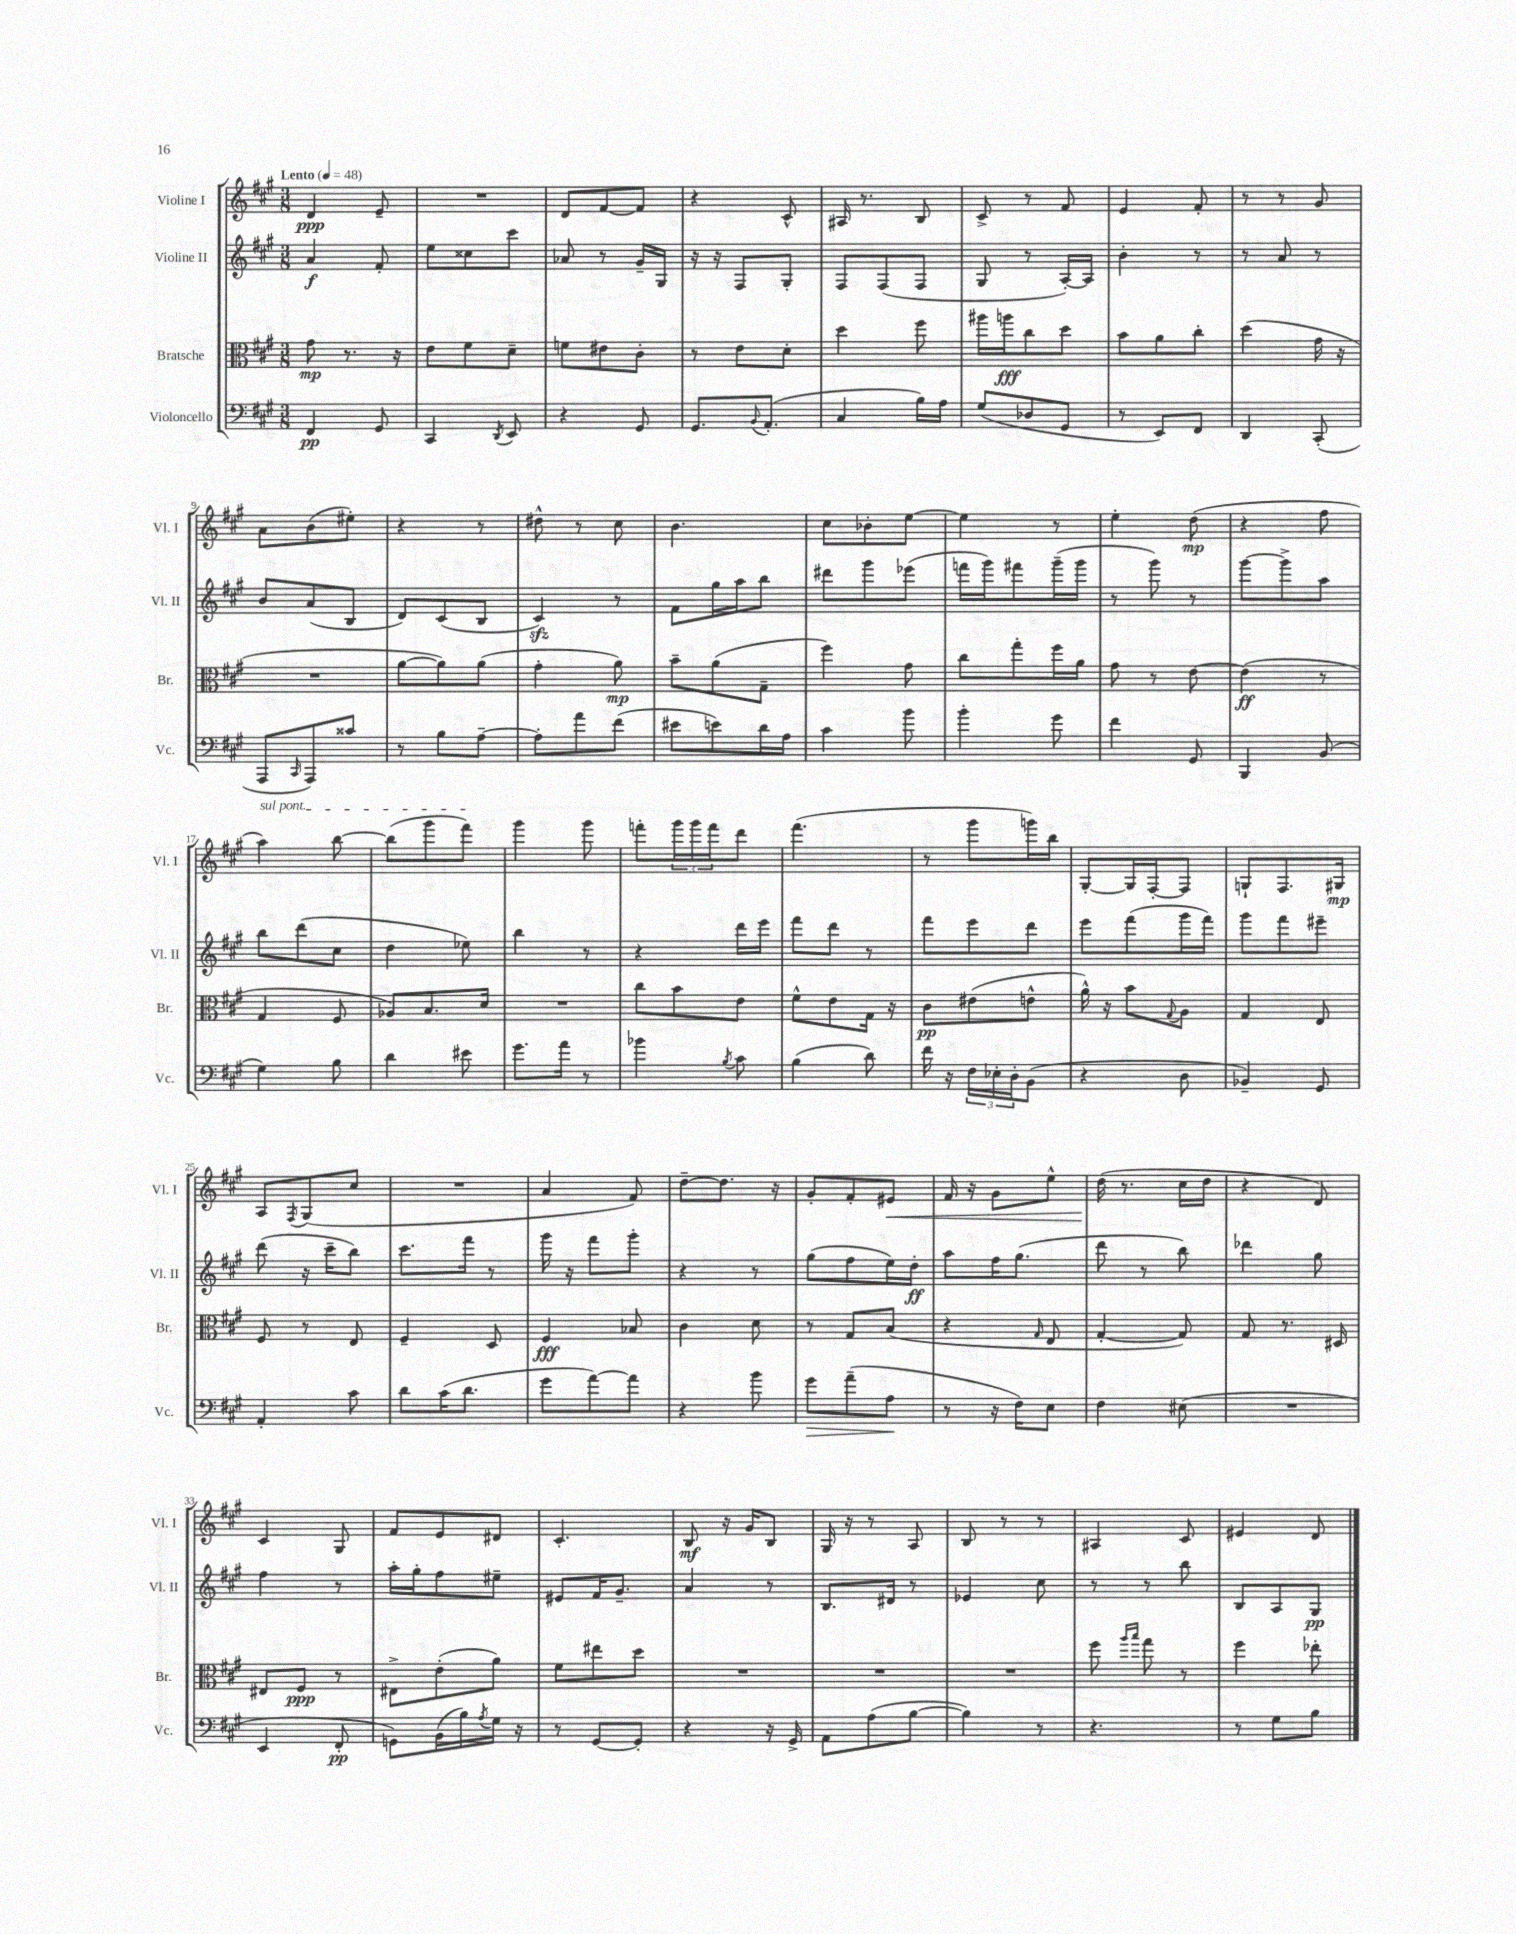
<<
\new StaffGroup <<
\new Staff = "s0" \with { instrumentName = "Violine I" shortInstrumentName = "Vl. I" } {
    \clef treble \key a \major \numericTimeSignature \time 3/8 \tempo "Lento" 4 = 48
    d'4\ppp e'8-- |
    R4. |
    d'8 fis'8~ fis'8 |
    r4 cis'8-^ |
    ais16 r8. b8 |
    cis'8-> r8 fis'8 |
    e'4 fis'8-. |
    r8 r8 gis'8 |
    a'8 b'8( eis''8-.) |
    r4 r8 |
    dis''8-^ r8 cis''8 |
    b'4. |
    cis''8 bes'8-. e''8~ |
    e''4 r8 |
    e''4-. d''8\mp( |
    r4 fis''8 |
    \once \override TextSpanner.bound-details.left.text = \markup { \italic "sul pont." } a''4\startTextSpan) b''8~ |
    b''8( gis'''8 fis'''8\stopTextSpan) |
    gis'''4 gis'''8 |
    f'''8-. \tuplet 3/2 { gis'''16 gis'''16 f'''16 } d'''8 |
    fis'''4.( |
    r8 gis'''8 g'''16) b''16 |
    gis8~-. gis16 fis16~-. fis8 |
    g8-! fis8. gis16\mp |
    a8 \acciaccatura { fis8 } gis8( cis''8 |
    R4. |
    a'4 fis'8) |
    d''8~-- d''8. r16 |
    gis'8-. fis'8-. eis'8\< |
    fis'16 r16 gis'8 e''8-^ |
    d''16\!( r8. cis''16 d''16 |
    r4 d'8) |
    cis'4 gis8 |
    fis'8 e'8 dis'8 |
    cis'4.-. |
    b8\mf r16 gis'16 b8 |
    gis16 r16 r8 a8 |
    b8 r8 r8 |
    ais4 cis'8 |
    eis'4 d'8 \bar "|." |
}
\new Staff = "s1" \with { instrumentName = "Violine II" shortInstrumentName = "Vl. II" } {
    \clef treble \key a \major \numericTimeSignature \time 3/8
    a'4\f fis'8-. |
    e''8 cisis''8 cis'''8 |
    aes'8 r8 gis'16-- gis16 |
    r16 r16 fis8 gis8-. |
    fis8 fis8( fis8 |
    gis8 r8 a16~-.) a16 |
    b'4-. r8 |
    r8 a'8 r8 |
    b'8 a'8( b8 |
    d'8) cis'8( b8 |
    cis'4\sfz) r8 |
    fis'8 gis''16 a''16 b''8 |
    dis'''8 gis'''8 ees'''8( |
    f'''16 gis'''16) fis'''8 gis'''16--( gis'''16 |
    r8 gis'''8) r8 |
    gis'''8~ gis'''8-> a''8 |
    b''8 d'''8( cis''8 |
    d''4 ees''8) |
    b''4 r8 |
    r4 d'''16 e'''16 |
    fis'''8 d'''8 r8 |
    fis'''8 e'''8 d'''8 |
    e'''8 fis'''8( gis'''16 fis'''16) |
    gis'''8 fis'''8 eis'''8-- |
    d'''8( r16 cis'''16-- b''8) |
    cis'''8. fis'''16 r8 |
    gis'''16 r16 fis'''8 gis'''8-. |
    r4 r8 |
    gis''8( fis''8 e''16) d''16-.\ff |
    a''8 fis''16 gis''8.( |
    d'''8 r8 b''8) |
    des'''4 gis''8 |
    fis''4 r8 |
    a''16-. gis''16-. fis''8 eis''8-- |
    eis'8 fis'16 gis'8.-- |
    a'4 r8 |
    b8. dis'16 r8 |
    ees'4 cis''8 |
    r8 r8 b''8 |
    b8 a8 gis8\pp \bar "|." |
}
\new Staff = "s2" \with { instrumentName = "Bratsche" shortInstrumentName = "Br." } {
    \clef alto \key a \major \numericTimeSignature \time 3/8
    gis'8\mp r8. r16 |
    e'8 fis'8 d'8-- |
    f'8 eis'8 cis'8-. |
    r8 e'8 d'8-. |
    d''4 fis''8 |
    ais''16 a''16\fff cis''8 d''8 |
    b'8 a'8 cis''8-. |
    d''4( gis'16 r16 |
    R4. |
    a'8~ a'8) a'8( |
    gis'4-. a'8\mp) |
    b'8-- a'8( gis8-- |
    fis''4) gis'8 |
    cis''8 gis''8-. fis''16 a'16 |
    gis'8 r8 e'8~ |
    e'4\ff( r8 |
    gis4 fis8 |
    aes8) b8. d'16 |
    R4. |
    cis''8 b'8 e'8 |
    fis'8-^ e'8 gis16 r16 |
    cis'8\pp eis'8( e'8-^ |
    a'16-^) r16 b'8 \appoggiatura { gis8 } a8 |
    gis4 e8 |
    fis8 r8 e8 |
    fis4-- d8 |
    fis4\fff bes8 |
    cis'4 d'8 |
    r8 gis8 b8( |
    r4 \grace { gis16 } e8 |
    gis4~-. gis8) |
    gis8 r8. dis16 |
    eis8 fis8\ppp r8 |
    eis8-> e'8-.( a'8) |
    fis'8 eis''8 d''8 |
    R4. |
    R4. |
    R4. |
    fis''8 \grace { a''16 b''16 } gis''8 r8 |
    fis''4 ees''8-. \bar "|." |
}
\new Staff = "s3" \with { instrumentName = "Violoncello" shortInstrumentName = "Vc." } {
    \clef bass \key a \major \numericTimeSignature \time 3/8
    fis,4\pp gis,8 |
    cis,4 \acciaccatura { d,8 } e,8 |
    r4 gis,8 |
    gis,8. \appoggiatura { b,8 } a,8.-.( |
    cis4 b16) a16 |
    gis8( des8 gis,8 |
    r8 e,8) fis,8 |
    d,4 cis,8-.( |
    a,,8 \grace { cis,16 } a,,8) cisis'8 |
    r8 b8 a8~-- |
    a8-. a'8 fis'8( |
    eis'8 e'8) d'16 a16 |
    cis'4 b'8 |
    b'4-. gis'8 |
    fis'4 gis,8 |
    b,,4 b,8( |
    gis4) b8 |
    d'4 eis'8 |
    gis'8. a'16 r8 |
    bes'4 \acciaccatura { b8 } cis'8 |
    b4( d'8) |
    fis'16 r16 \tuplet 3/2 { fis16 ees16-. d16-. } b,8( |
    r4 d8 |
    bes,4--) gis,8 |
    a,4-. cis'8 |
    d'8 cis'16( d'8. |
    gis'8 a'8~) a'8 |
    r4 b'8 |
    gis'8\> a'8--( a8\! |
    r8 r16 fis16) e8 |
    fis4 eis8( |
    R4. |
    e,4 fis,8-.\pp |
    g,8) b,16( b16) \acciaccatura { a8 } gis16 r16 |
    r8 gis,8~ gis,8-. |
    r4 r16 gis,16-> |
    a,8 a8( b8~ |
    b4) r8 |
    r4. |
    r8 gis8 b8 \bar "|." |
}
>>
>>
